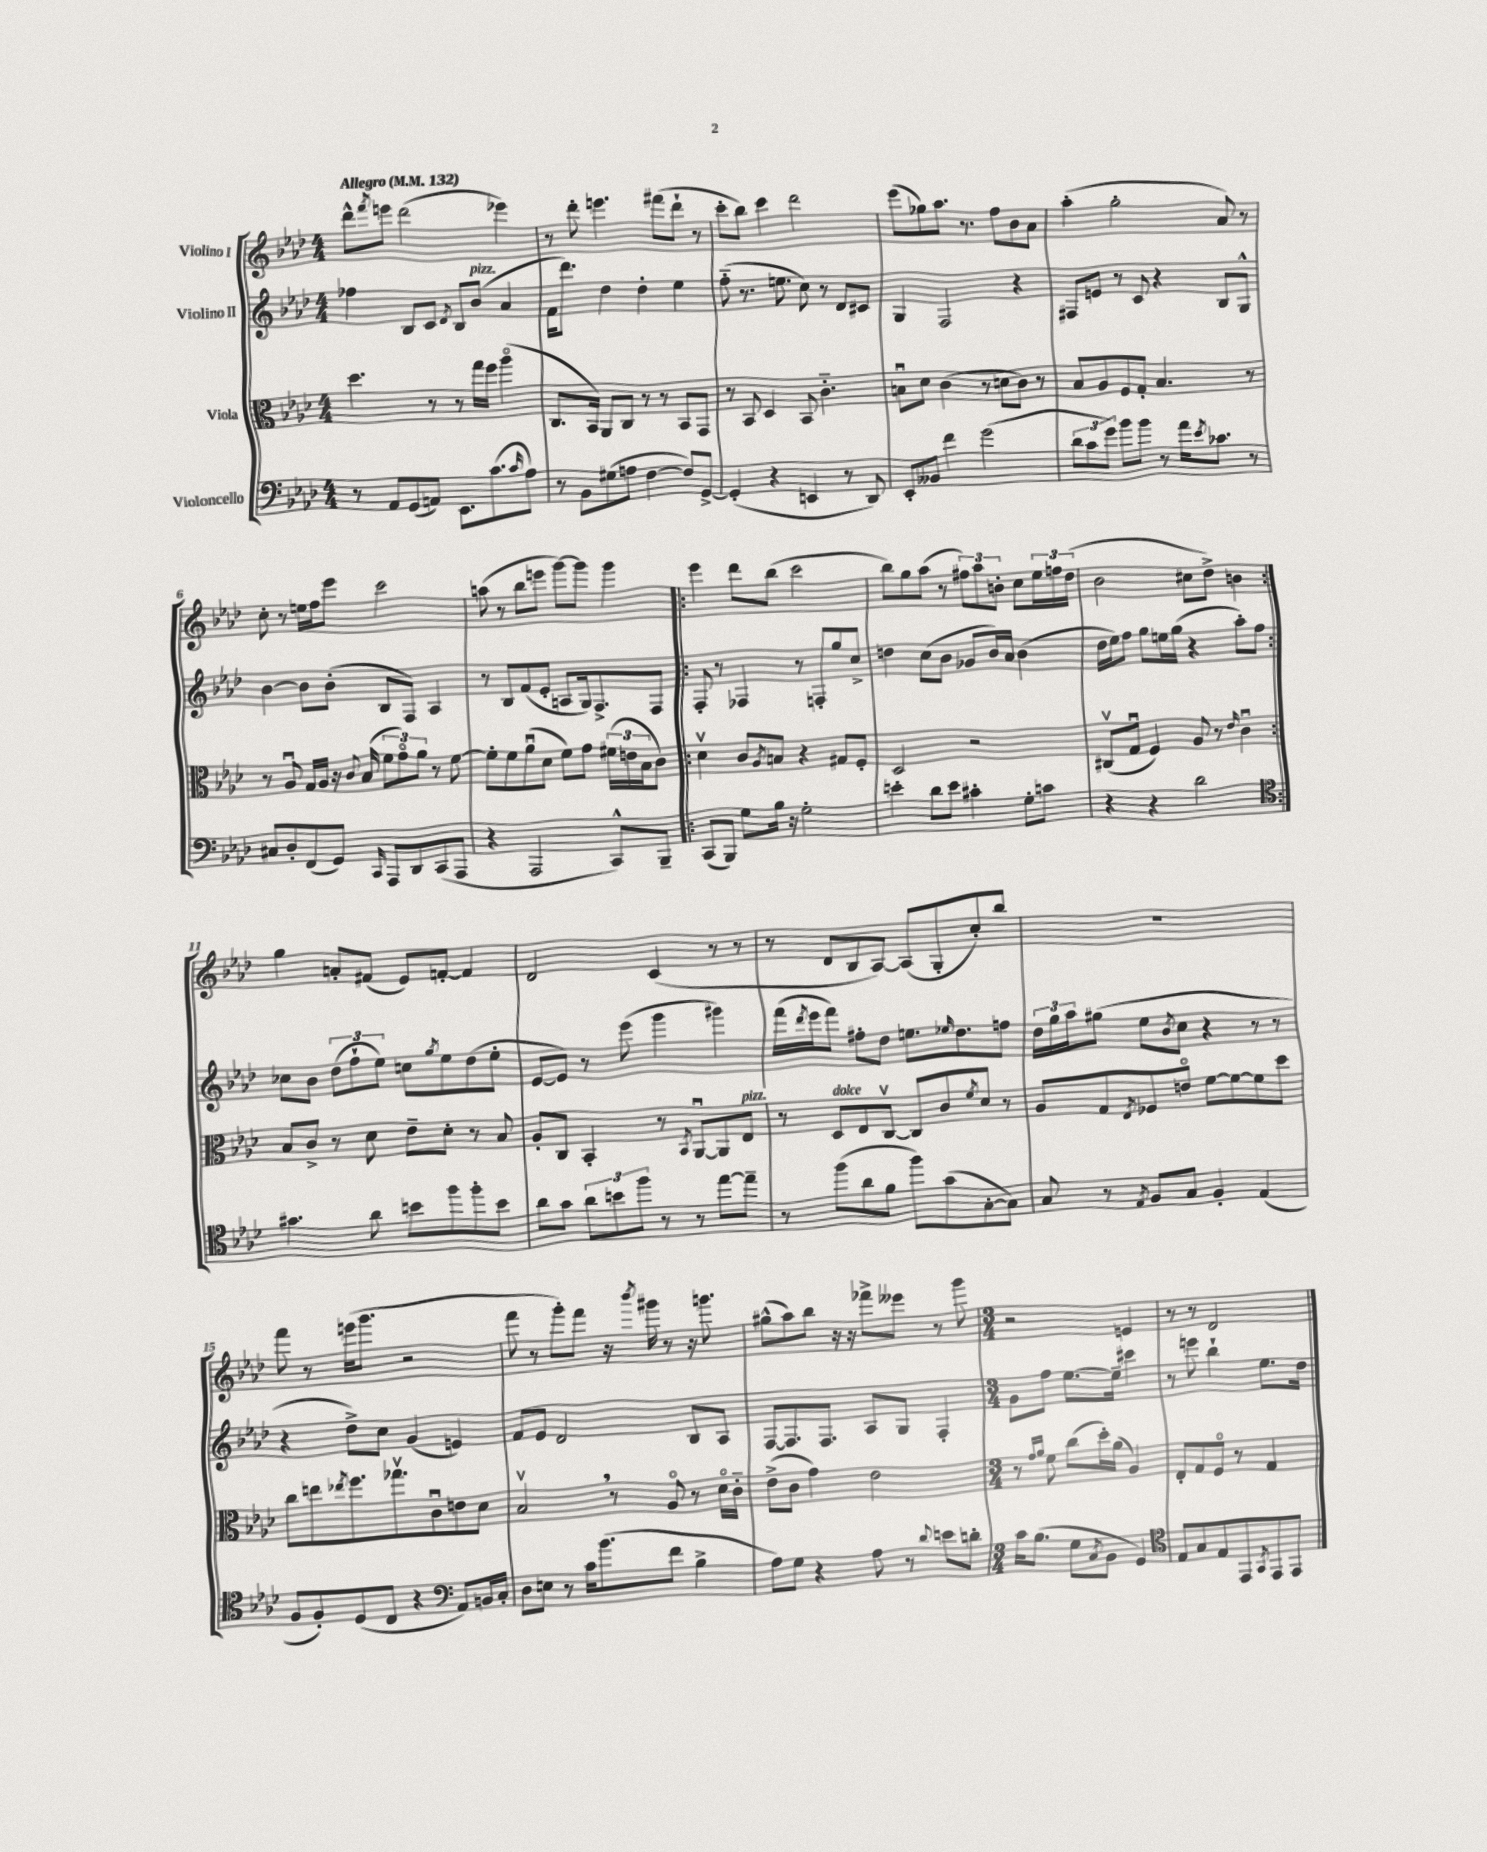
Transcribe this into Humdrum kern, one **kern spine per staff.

**kern	**kern	**kern	**kern
*staff4	*staff3	*staff2	*staff1
*clefF4	*clefC3	*clefG2	*clefG2
*k[b-e-a-d-]	*k[b-e-a-d-]	*k[b-e-a-d-]	*k[b-e-a-d-]
*M4/4	*M4/4	*M4/4	*M4/4
*MM132	*MM132	*MM132	*MM132
8r	4.dd-	4ff-	8ddd-^^
.	.	.	8qfff
8AA-	.	.	8eee
(8GG	.	8B-	(2ddd-
8AA)	8r	8c	.
.	.	8qd-	.
8.EE-	8r	8B-	.
.	16gg	(8b-	.
(8.c	16ff	.	.
.	(4aa-o	4a-	4eee-)
16qqc	.	.	.
8A-)	.	.	.
=	=	=	=
8r	8.C	16f	8r
.	.	8.ddd-)	.
8BB-	.	.	8ddd-'
.	16BB-)	.	.
(8G#	8AA-	4dd-	4.eee
8A	8C	.	.
[4F	8r	4dd-'	.
.	8r	.	(8fff#
8F])	8BB-	4ee-	8ddd-`
[8GG^	8GG	.	8r
=	=	=	=
(4GG']	8r	(8ff'~	8ccc'
.	8BB-	8.r	8bb-)
4r	4D-	.	4ccc
.	.	8.ee	.
4EE	8BB-	8cc)	2ddd-
.	4.c'~	8r	.
8r	.	8d-	.
8DD-)	.	8c#	.
=	=	=	=
8EE-'	8Bu	4G	(8eee-
8BB--	8d-	.	8gg-)
4f	(4c	2F	8.aa-
.	.	.	8.r
(2g	8r	.	.
.	8d	.	8ff
.	8c)	4r	8b-
.	8r	.	8a-
=	=	=	=
12d-	8B-	8F#	(4aa-'
12c	.	.	.
.	8A-	8e	.
12g)	.	.	.
8b-	8F	8r	2gg'
8b-	8G'	8c	.
8r	4.B-	4r	.
16a-	.	.	.
8qe-	.	.	.
8.c-	.	.	.
.	.	8B-	8a-)
8r	8r	8G^^	8r
=	=	=	=
8C#	8r	[4b-	8cc'
8D-'	8A-u	.	8r
(8FF	16G	8b-]	16ee
.	16A-	.	16ff
8GG)	16r	(8b-'	8eee-
.	8qqc	.	.
.	(16B-	.	.
16qqCC	.	.	.
8AAA-	12f	8B-	2ccc
.	12go)	.	.
8DD-	.	8F)	.
.	12a-	.	.
(8CC	8r	4A-	.
8AAA-	[8f	.	.
=	=	=	=
4r	8f']	8r	(8aa
.	8f	8B-	8r
2AAA-	(8a-u	(8f	8bb-
.	8d-	8e-'	8eee
.	8f)	8A	[8ggg)
.	8g	16G)	8ggg]
.	.	8.F^	.
8CC^^)	(24f#	.	4ggg
.	24e	.	.
.	24B-	.	.
8BBB-~	8c)	8F	.
=!|:	=!|:	=!|:	=!|:
(8CC	4d-v	8F'	4eee-
8BBB-)	.	8r	.
8G	8c	4F-	8ddd-
.	8qA-	.	.
16B-	8B	.	(8bb-
16r	.	.	.
2G'	4r	8r	2ccc
.	.	8F'	.
.	8G#	8gg	.
.	8F'	8cc^	.
=	=	=	=
4e'	2D-	4dd	8bb-)
.	.	.	8gg
8d-	.	(8cc	(8aa-
8e	.	8b-	8r
4c#'	2r	8g-	12ff#)
.	.	.	12aa-
.	.	16b-)	.
.	.	.	12b'
.	.	16a-	.
8G'	.	(4b-	8cc
8c	.	.	24ee-
.	.	.	24ff
.	.	.	(24dd-
=	=	=	=
4r	(8C#v	16dd-	2b-
.	.	16ee-)	.
.	8Gu	8ff	.
4r	4F)	8gg	.
.	.	16ee	.
.	.	(16gg	.
2d-	8A-	4r	8cc#
.	8r	.	8dd-^)
.	16qqe-	.	.
.	4cu	8aa-')	4b
.	.	8ff	.
=:|!	=:|!	=:|!	=:|!
*clefC4	*	*	*
4.g#	8B-	8cc-	4gg
.	8c^	8b-	.
.	8r	(12dd-	8a'
.	.	12ff`	.
8a-	8d-	.	(8f#
.	.	12ee-)	.
8b	8e-~	8cc	8e-)
.	.	8qgg	.
8ff	8d-'	8ee-	[8f'
8ff'	8r	(8dd-	4f]
8b	8B-	8ee-'	.
=	=	=	=
8a-	8A-'	[8e-	2d-
8g	8C	8e-])	.
12a-	4BB-'	8r	.
12b	.	.	.
.	.	(8eee-	.
12ff	.	.	.
8r	8r	4ggg	(4c
.	8qBB-	.	.
8r	[8AA-u	.	.
[8ee-	8AA-]	4ggg#)	8r
8ee-~]	8E-	.	8r
=	=	=	=
8r	8r	(16fff	8r
.	.	8qddd-	.
.	.	16eee-	.
(8ff	8D-	8fff)	8d-
8a-	8E-	8ff#'	8B-
8f	[8Cv	8dd-	[8A-)
8ff)	8C]	8.ee	(8A-]
(8g	8c	.	8G'
.	.	16qqee-	.
.	.	8.dd-	.
.	8qf	.	.
[8G'	8d-	.	8cc')
8G])	8r	8ff	8bb-
=	=	=	=
8G	8A-	24dd-	1r
.	.	24gg	.
.	.	24aa-	.
8r	8G	(8gg#	.
8qE-	8qE-	.	.
8F	8F-	8ee-	.
.	.	8qb-	.
8G	8eo	8cc	.
4F'	[8f	4r	.
.	8f_	.	.
(4E-	8f]	8r	.
.	8dd-	8r	.
=	=	=	=
8F	8cc	4r	8fff
8F')	8ee	.	8r
.	8qee-	.	.
(8D-	8.ff	8dd-^)	(16eee
.	.	.	8.ggg
8C	.	8cc	.
.	8.gg-v	.	.
4r	.	(4g	2r
.	8cu	.	.
*clefF4	*	*	*
8AA-)	8e	4e)	.
16BB	8d-	.	.
16C'	.	.	.
=	=	=	=
8D-	2B-v	8f	8fff
8E	.	8e-	8r
8r	.	2d-	8ggg')
16c	.	.	8fff
(8.b-	.	.	.
.	8r	.	16r
.	.	.	8qbbb-
.	.	.	16ggg#
8f	8A-o	.	8r
4B-^	8r	8B-	16r
.	.	.	8.ggg
.	16d-o	8A-	.
.	16c'~	.	.
=	=	=	=
8A-)	(8e-^	[8F	(8gg#^^
8G	8c	8.F]	8aa-)
4r	4g)	.	8bb-
.	.	8.F	.
.	.	.	16r
.	.	.	16r
8A-	2e-	8A-	8fff-^
8r	.	8G	8eee--
8qqd-	.	.	.
8e	.	4F'	8r
8d'	.	.	8ggg
=	=	=	=
*M3/4	*M3/4	*M3/4	*M3/4
16c	8r	8g	2r
(8.B-	.	.	.
.	16qqg	.	.
.	16qqa-	.	.
.	8f	8ff	.
8G	(8cc	[8.ee-	.
8qC	.	.	.
8BB-	16dd-')	.	.
.	(16a-	16ee-~]	.
4GG)	4A-)	4ccc#	4e
=	=	=	=
*clefC4	*	*	*
8E-	8E-'	8r	8r
8G	8G	8eee	8r
8E-	8Fo	4bb-`	2d-
8EE-	8r	.	.
8qGG	.	.	.
8EE-	4G	8.ee-	.
8EE-	.	.	.
.	.	16dd-	.
==	==	==	==
*-	*-	*-	*-
